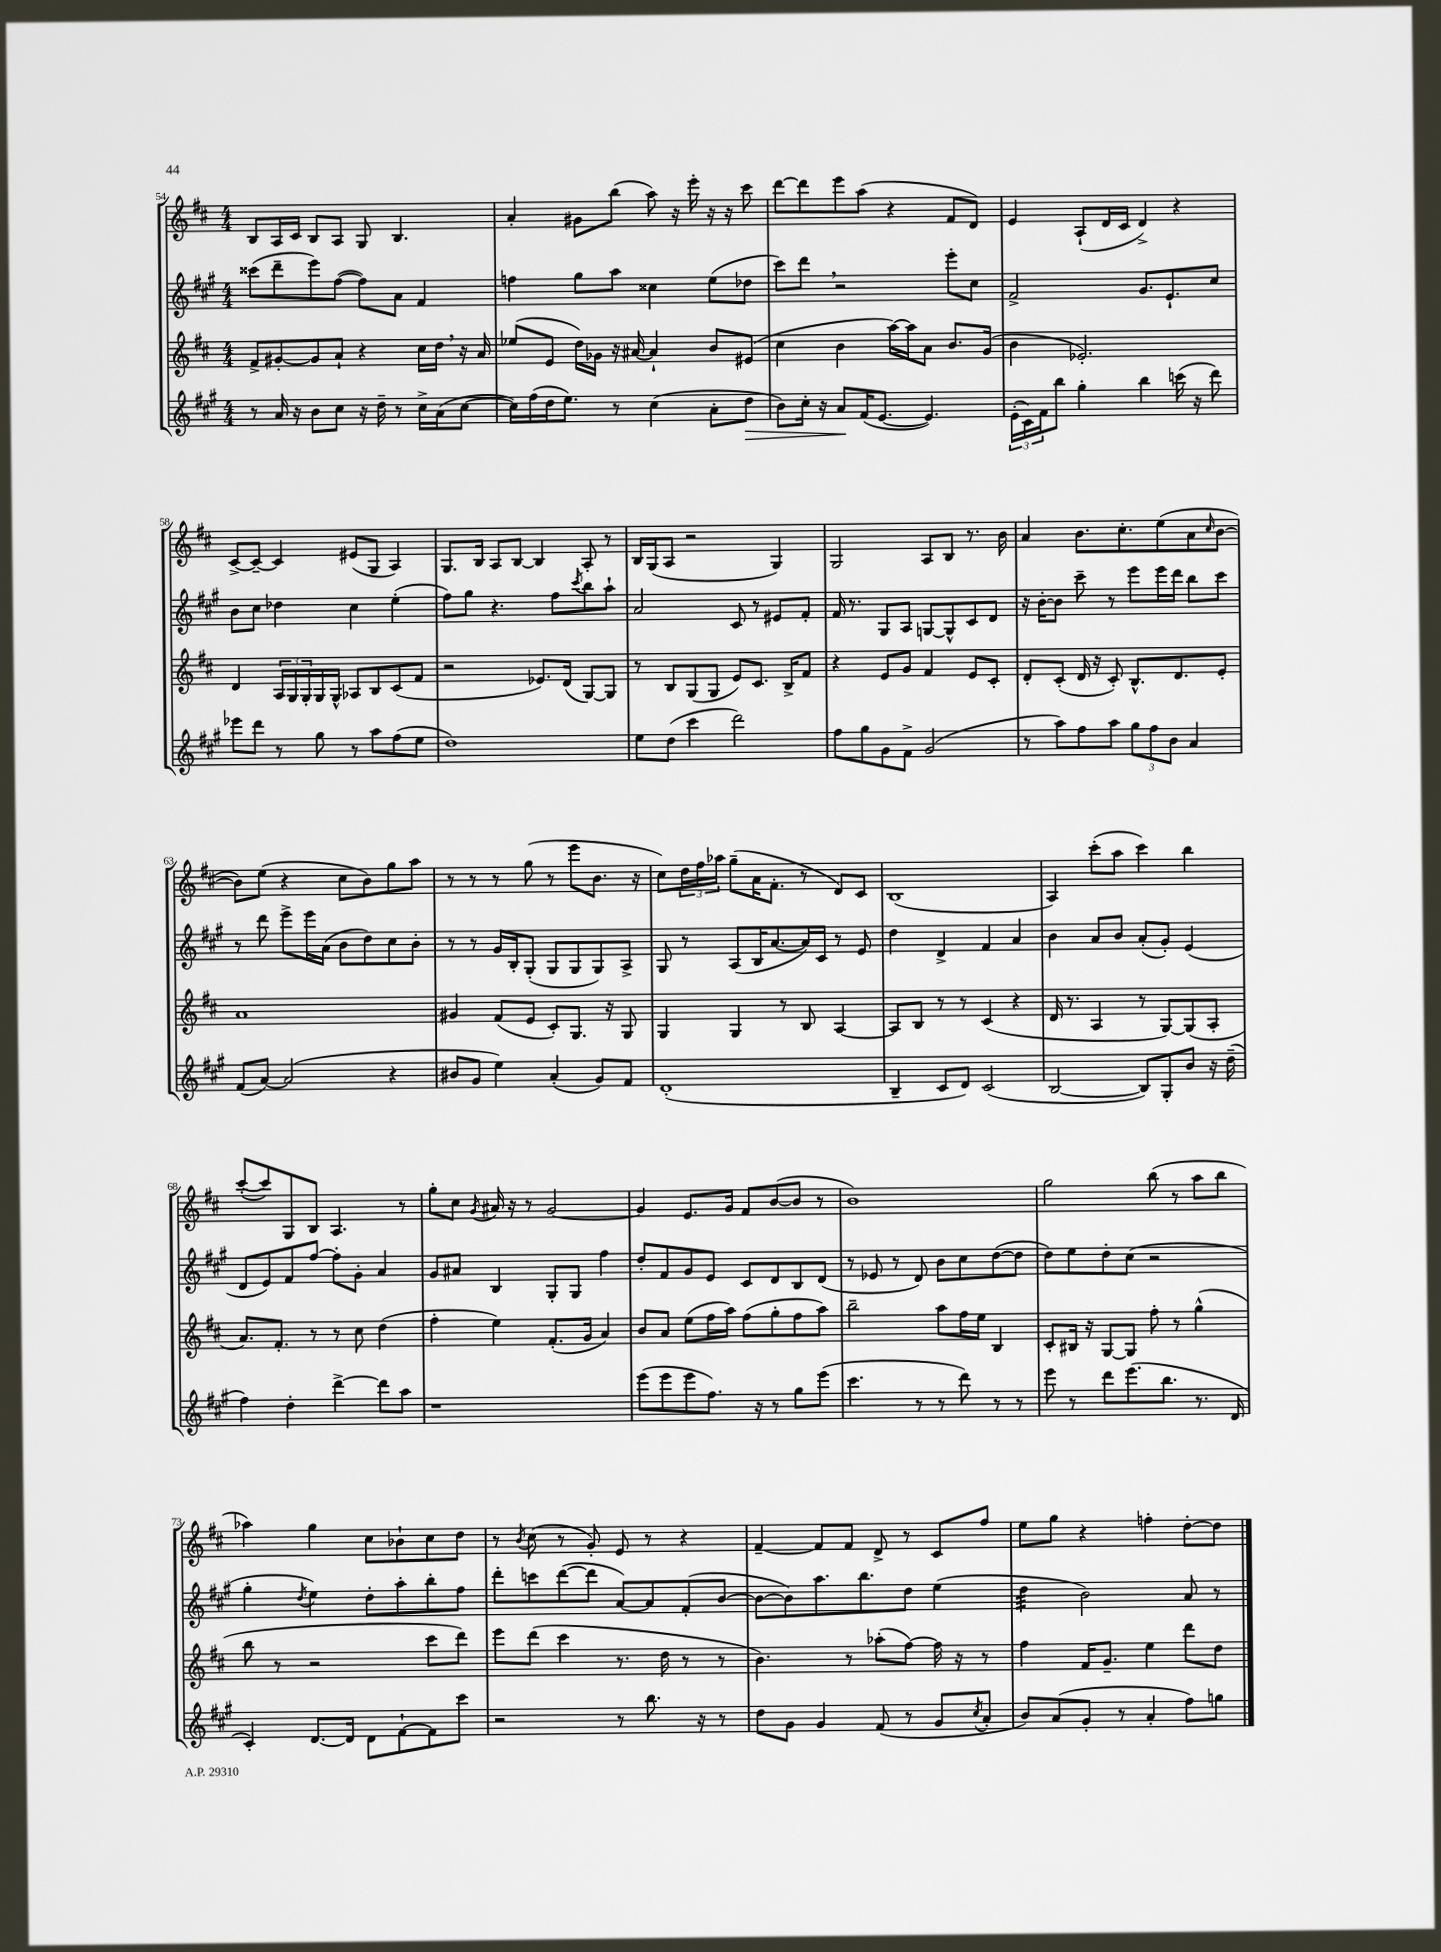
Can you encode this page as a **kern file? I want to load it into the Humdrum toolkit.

**kern	**kern	**kern	**kern
*staff4	*staff3	*staff2	*staff1
*clefG2	*clefG2	*clefG2	*clefG2
*k[f#c#g#]	*k[f#c#]	*k[f#c#g#]	*k[f#c#]
*M4/4	*M4/4	*M4/4	*M4/4
8r	8f#^	(8ccc##	8B
16a	[8g#'	8ddd~	16A
16r	.	.	16c#
8b	8g#]	8eee)	8B
8cc#	8a`	([8ff#	8A
16r	4r	8ff#])	8G
16dd~	.	.	.
8r	.	8a	4.B
16cc#^	16cc#	4f#	.
(16a	16dd	.	.
[8cc#	16r	.	.
.	16a	.	.
=	=	=	=
16cc#])	(8ee-	4ff	4a'
(16ff#	.	.	.
16dd	8e	.	.
8.ee)	.	.	.
.	16dd)	8gg#	8g#
.	16g-	.	.
8r	16r	8aa	(8bb
.	[16a#	.	.
(4cc#	4a#`]	4cc##	8aa)
.	.	.	16r
.	.	.	16eee'
8a'	8b	(8ee	16r
.	.	.	16r
8dd	(8e#	8dd-	8ccc#
=	=	=	=
8b)	4cc#	8ccc#)	[8ddd
16cc#'	.	8ddd	8ddd]
16r	.	.	.
8a	4b	2r	8eee
(16f#	.	.	(8aa
[8.e	.	.	.
.	[16aa)	.	4r
.	16aa]	.	.
4.e])	8a	.	.
.	8.b	8eee'	8f#
.	.	8cc#	8d)
.	(16g	.	.
=	=	=	=
(24e'	4b	2f#^	4e
24c#)	.	.	.
24f#	.	.	.
8bb	.	.	.
4gg#'	2.e-')	.	(8A`
.	.	.	16d
.	.	.	16c#
4bb	.	8.g#	4d^)
.	.	8.e`	.
(16ccc	.	.	4r
16r	.	.	.
8ddd)	.	8cc#	.
=	=	=	=
8eee-	4d	8b	[8c#^
8ddd	.	8cc#	8c#~_
8r	24A	4dd-	4c#]
.	24G	.	.
.	24G'	.	.
8gg#	16G	.	.
.	16G^^	.	.
8r	8A-	4cc#	(8e#
8aa	8B	.	8G
(8ff#	(8c#	(4ee'	4A)
8ee	8f#	.	.
=	=	=	=
1dd)	2r	8ff#)	8.G
.	.	8gg#	.
.	.	.	16B
.	.	4.r	8A
.	.	.	[8B
.	8.e-)	.	4B]
.	.	8ff#	.
.	(16d	.	.
.	.	8qccc#	.
.	[8G)	8bb	8A'
.	8G]	8aa`	8r
=	=	=	=
8ee	8r	2a	16B
.	.	.	(16G
(8dd	8B	.	8A
4ccc#	(8G	.	2r
.	8G	.	.
2ddd)	8e)	8c#	.
.	8.c#	8r	.
.	.	8e#	4G)
.	16B^	.	.
.	8f#	8f#'	.
=	=	=	=
8ff#	4r	16f#	2G
.	.	8.r	.
8gg#	.	.	.
8g#	8e	8G#	.
8f#^	8g	8A	.
(2g#	4f#	[8G	8A
.	.	8G^^]	8B
.	8e	8c#	8.r
.	8c#'	8d	.
.	.	.	16b
=	=	=	=
8r	8d'	16r	4a
.	.	[16b'	.
8aa)	(8c#'	8b]	.
8ff#	16d	8ccc#~	8.b
.	16r	.	.
8aa	8c#')	8r	.
.	.	.	8.cc#'
12gg#	8.B^^	8eee	.
12ff#	.	.	.
.	.	16eee	(8ee
12b	.	.	.
.	8.d	16ddd	.
4a	.	8bb	8a
.	.	.	16qqcc#
.	8e'	8ccc#	[8b
=	=	=	=
(8f#	1a	8r	8b])
[8a)	.	8ddd	(8ee
(2a]	.	8eee^	4r
.	.	16eee	.
.	.	(16a	.
.	.	8b	8cc#
.	.	8dd)	8b)
4r	.	8cc#	8gg
.	.	8b'	8aa
=	=	=	=
8b#	4g#	8r	8r
8g#	.	8r	8r
4ee)	(8f#	16g#	8r
.	.	16B'	.
.	8e	(8G#'	(8gg
(4a'	8c#')	8G#	8r
.	8.G	8G#	8eee
8g#)	.	8G#)	8.b
.	16r	.	.
8f#	8G	8A^	.
.	.	.	16r
=	=	=	=
(1d'	4G	8G#	8cc#)
.	.	8r	24dd
.	.	.	24ff#
.	.	.	24aa-
.	4G	(8A	(8gg~
.	.	16B	16a
.	.	[8.a	8.f#'
.	8r	.	.
.	8B	16a])	8r
.	.	16c#	.
.	[4A	8r	8d)
.	.	8e	8c#
=	=	=	=
4B~	8A]	4dd	(1B
.	8B	.	.
8c#	8r	4d^	.
8d)	8r	.	.
(2c#	(4c#	4f#	.
.	4r	4a	.
=	=	=	=
[2B	16d	4b	4A)
.	8.r	.	.
.	4A	8a	(8ccc#'
.	.	8b	8aa
8B])	8r	(8a'	4ccc#)
8G#'	[8G)	8g#')	.
8b	(8G]	(4e	4bb
16r	8A'	.	.
(16dd~	.	.	.
=	=	=	=
4ff#)	8.a)	8d	([8ccc#'
.	.	8e)	8ccc#])
.	8.f#'	.	.
4dd'	.	8f#	8G
.	8r	[8ff#	8B
[4ddd^	8r	8ff#']	4.A
.	8cc#	8g#'	.
8ddd]	(4dd	4a	.
8aa	.	.	8r
=	=	=	=
1r	4ff#'	8g#	8gg'
.	.	8a#	8cc#
.	.	.	8qg
.	4ee)	4B	16a#
.	.	.	16r
.	.	.	8r
.	(8.f#'	8G#'	[2g
.	.	8G#	.
.	16g	.	.
.	4a)	4ff#	.
=	=	=	=
(8eee	8b	8dd'	4g]
8eee	8a	8f#	.
8eee	(8ee	8g#	8.e
8.ff#)	16ff#	8e	.
.	16aa)	.	16g
.	(8ff#	8c#	8f#
16r	.	.	.
8r	8gg'	8d	([8b
8gg#	8ff#	8B	8b]
(8eee	8aa)	(8d	8r
=	=	=	=
4.ccc#	2bb~	8r	1b)
.	.	8e-	.
.	.	8r	.
8r	.	8d)	.
8r	8aa	8b	.
8ddd)	16ff#	8cc#	.
.	16ee	.	.
8r	4B	([8dd	.
8r	.	8dd]	.
=	=	=	=
8eee	8c#'	8dd)	2gg
8r	16B#	8ee	.
.	16r	.	.
8ddd	[8G	8dd'	.
(8.eee	8G]	(8cc#	.
.	8ff#'	2r	(8bb
8.bb	.	.	.
.	8r	.	8r
8.r	(4gg^^	.	8aa
.	.	.	8bb
16d	.	.	.
=	=	=	=
4c#')	8bb	4gg#'	4aa-)
.	8r	.	.
.	.	8qdd	.
[8.d	2r	4ee)	4gg
16d]	.	.	.
8d	.	8dd'	8cc#
[8f#`	.	8aa'	8b-`
8f#]	8ccc#	8bb'	8cc#
8ccc#	8ddd)	8ff#	8dd
=	=	=	=
2r	8eee	8ddd'	8r
.	.	.	8qb
.	(8ddd	8ccc	(8cc#
.	4ccc#	([8ddd	8r
.	.	8ddd]	8g')
8r	8.r	[8a)	8e
8.bb	.	8a]	8r
.	16dd	.	.
.	8r	(8f#'	4r
16r	.	.	.
8r	8r	[8b	.
=	=	=	=
8dd	4.b)	8b_	[4f#~
8g#	.	8b])	.
4g#	.	8.aa	8f#]
.	8r	.	8f#
.	.	8.bb	.
(8f#	(8aa-'	.	8d^
8r	[8ff#)	8dd	8r
8g#	16ff#]	(4ee	8c#
.	16r	.	.
8qcc#	.	.	.
8a'	8r	.	8ff#
=	=	=	=
8b)	4ff#	4dd	8ee
(8a	.	.	8gg
8g#'	16f#	2b)	4r
.	8.g~	.	.
8r	.	.	.
4a'	4ee	.	4ff'
8ff#)	8ddd	8a	[8dd'
8gg	8dd	8r	8dd]
==	==	==	==
*-	*-	*-	*-
